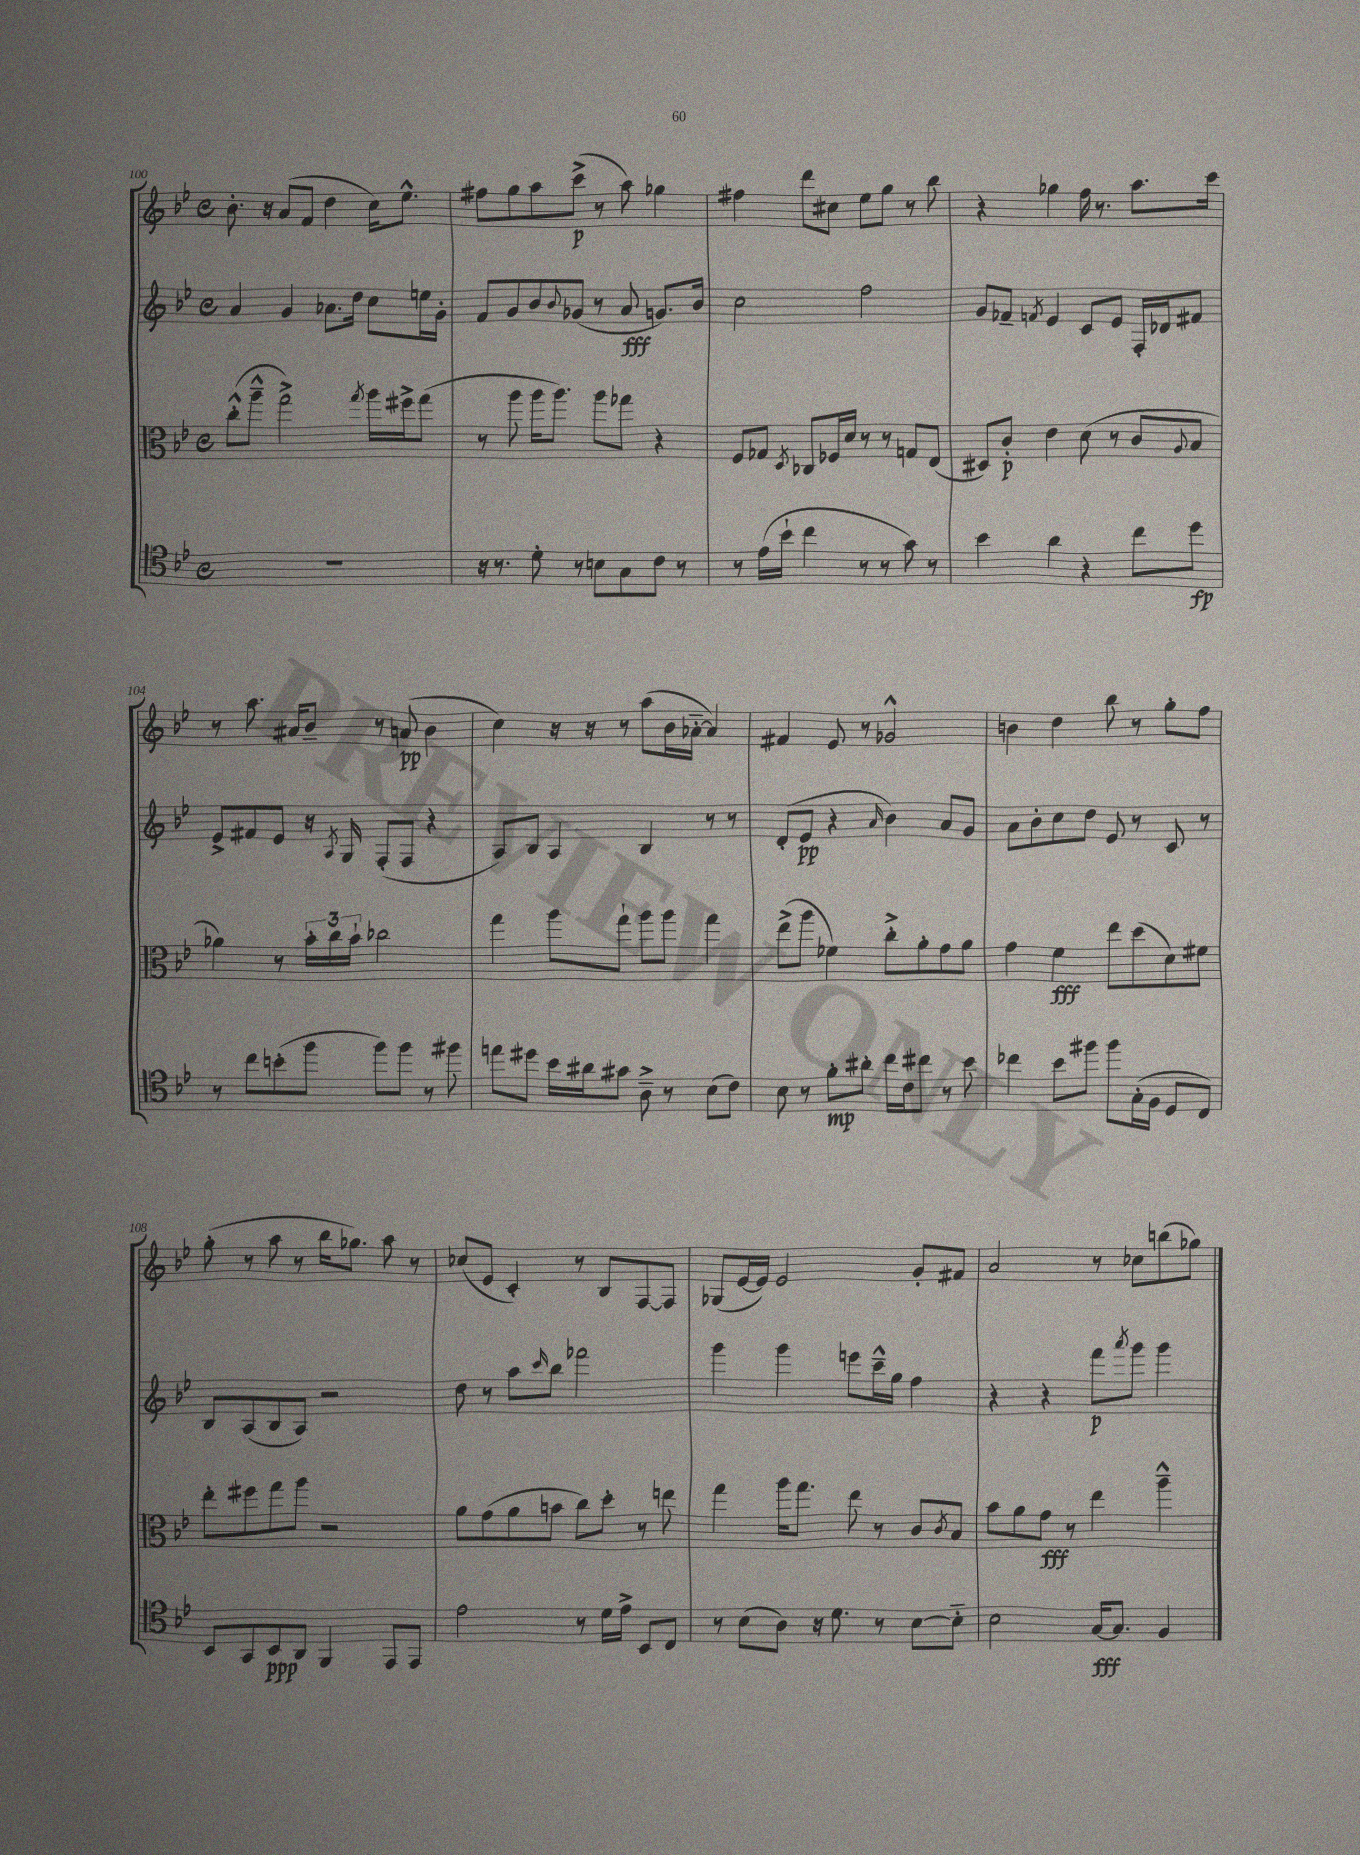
<<
\new StaffGroup <<
\new Staff = "s0" {
    \clef treble \key bes \major \defaultTimeSignature \time 4/4
    bes'8.-. r16 a'8( f'8 d''4 c''16) ees''8.-^ |
    fis''8 g''8 a''8 c'''8->\p( r8 a''8) ges''4 |
    fis''4 d'''8 cis''8 ees''8 g''8 r8 bes''8 |
    r4 ges''4 f''16 r8. a''8. c'''16 |
    r8 a''8. ais'16 bes'8-- r8 a'8\pp( bes'4 |
    c''4) r16 r16 r8 a''8( bes'16 aes'16~-_ aes'4) |
    fis'4 ees'8 r8 ges'2-^ |
    b'4 d''4 bes''8 r8 g''8-. f''8 |
    g''8-.( r8 a''8 r8 bes''16 ges''8.) a''8 r8 |
    ces''8( ees'8 c'4-.) r8 bes8 f8~ f8 |
    ges8( ees'16~ ees'16) ees'2 g'8-. fis'8 |
    a'2 r8 ces''8 b''8( ges''8) \bar "|." |
}
\new Staff = "s1" {
    \clef treble \key bes \major \defaultTimeSignature \time 4/4
    a'4 g'4 aes'8. d''16 c''8 e''16 g'16-. |
    f'8 g'8 bes'8 \appoggiatura { bes'8 } ges'8( r8 a'8\fff g'8.) bes'16 |
    c''2 f''2 |
    g'8 fes'8-- \acciaccatura { f'8 } ees'4 c'8 ees'8 f16-. des'16 fis'8 |
    ees'8-> fis'8 ees'8 r16 \acciaccatura { a8 } g16 f8-.( f8 r4 |
    a8) bes8 a4 bes4 r8 r8 |
    d'8-.( ees'8\pp r4 \grace { a'16 } bes'4) a'8 g'8 |
    a'8 bes'8-. c''8 d''8 ees'8 r8 c'8 r8 |
    bes8 a8( bes8 a8) r2 |
    d''8 r8 a''8 \grace { c'''16 } bes''8 fes'''2 |
    g'''4 g'''4 e'''8 c'''16---^ g''16 f''4 |
    r4 r4 f'''8\p \acciaccatura { a'''8 } g'''8 g'''4 \bar "|." |
}
\new Staff = "s2" {
    \clef alto \key bes \major \defaultTimeSignature \time 4/4
    c''8-.-^( a''8---^ g''2->) \acciaccatura { g''8 } a''16 fis''16-> g''8( |
    r8 a''8 a''16 a''8.) a''8 ges''8 r4 |
    f8 ges8 \acciaccatura { d8 } ces8 fes16 d'16 r8 r8 g8 ees8( |
    dis8) c'8-.\p ees'4 d'8( r8 c'8 \appoggiatura { a8 } bes8 |
    aes'4) r8 \tuplet 3/2 { bes'16-. c''16 bes'16-! } ces''2 |
    g''4 a''8 g''8-! a''8 a''8 g''4 |
    ees''8->( a''8 fes'4) c''8-.-> a'8-. g'8 a'8 |
    g'4 f'4\fff ees''8 d''8( d'8) fis'8 |
    ees''8-. fis''8 g''8 a''8 r2 |
    a'8 g'8( a'8 b'8 c''8) d''8-. r8 e''8 |
    g''4 a''16 g''8. ees''8 r8 c'8 \acciaccatura { c'8 } bes8 |
    bes'8 a'8 g'8\fff r8 ees''4 a''4---^ \bar "|." |
}
\new Staff = "s3" {
    \clef tenor \key bes \major \defaultTimeSignature \time 4/4
    R1 |
    r16 r8. d'8-. r8 b8 g8 c'8 r8 |
    r8 ees'16( bes'16-! c''4 r8 r8 g'8) r8 |
    bes'4 a'4 r4 c''8 d''8\fp |
    r8 c''8 b'8-.( f''8 f''8) f''8 r8 fis''8 |
    e''8 dis''8 bes'16 ais'16 gis'8 a8---> r8 bes8( c'8) |
    bes8 r8 f'8-.\mp ais'8-. c''16 c'16 cis''8 r8 bes'8 |
    ces''4 bes'8 fis''8 fis''8 g16-.( f16 d8 c8) |
    bes,8 g,8 bes,8\ppp a,8 f,4 ees,8 ees,8 |
    ees'2 r8 d'16 ees'16-> bes,8 c8 |
    r8 bes8( a8) r16 d'8. r8 bes8~ bes8-_ |
    bes2 g16~\fff g8. f4 \bar "|." |
}
>>
>>
\layout { \context { \Score currentBarNumber = #100 } }
